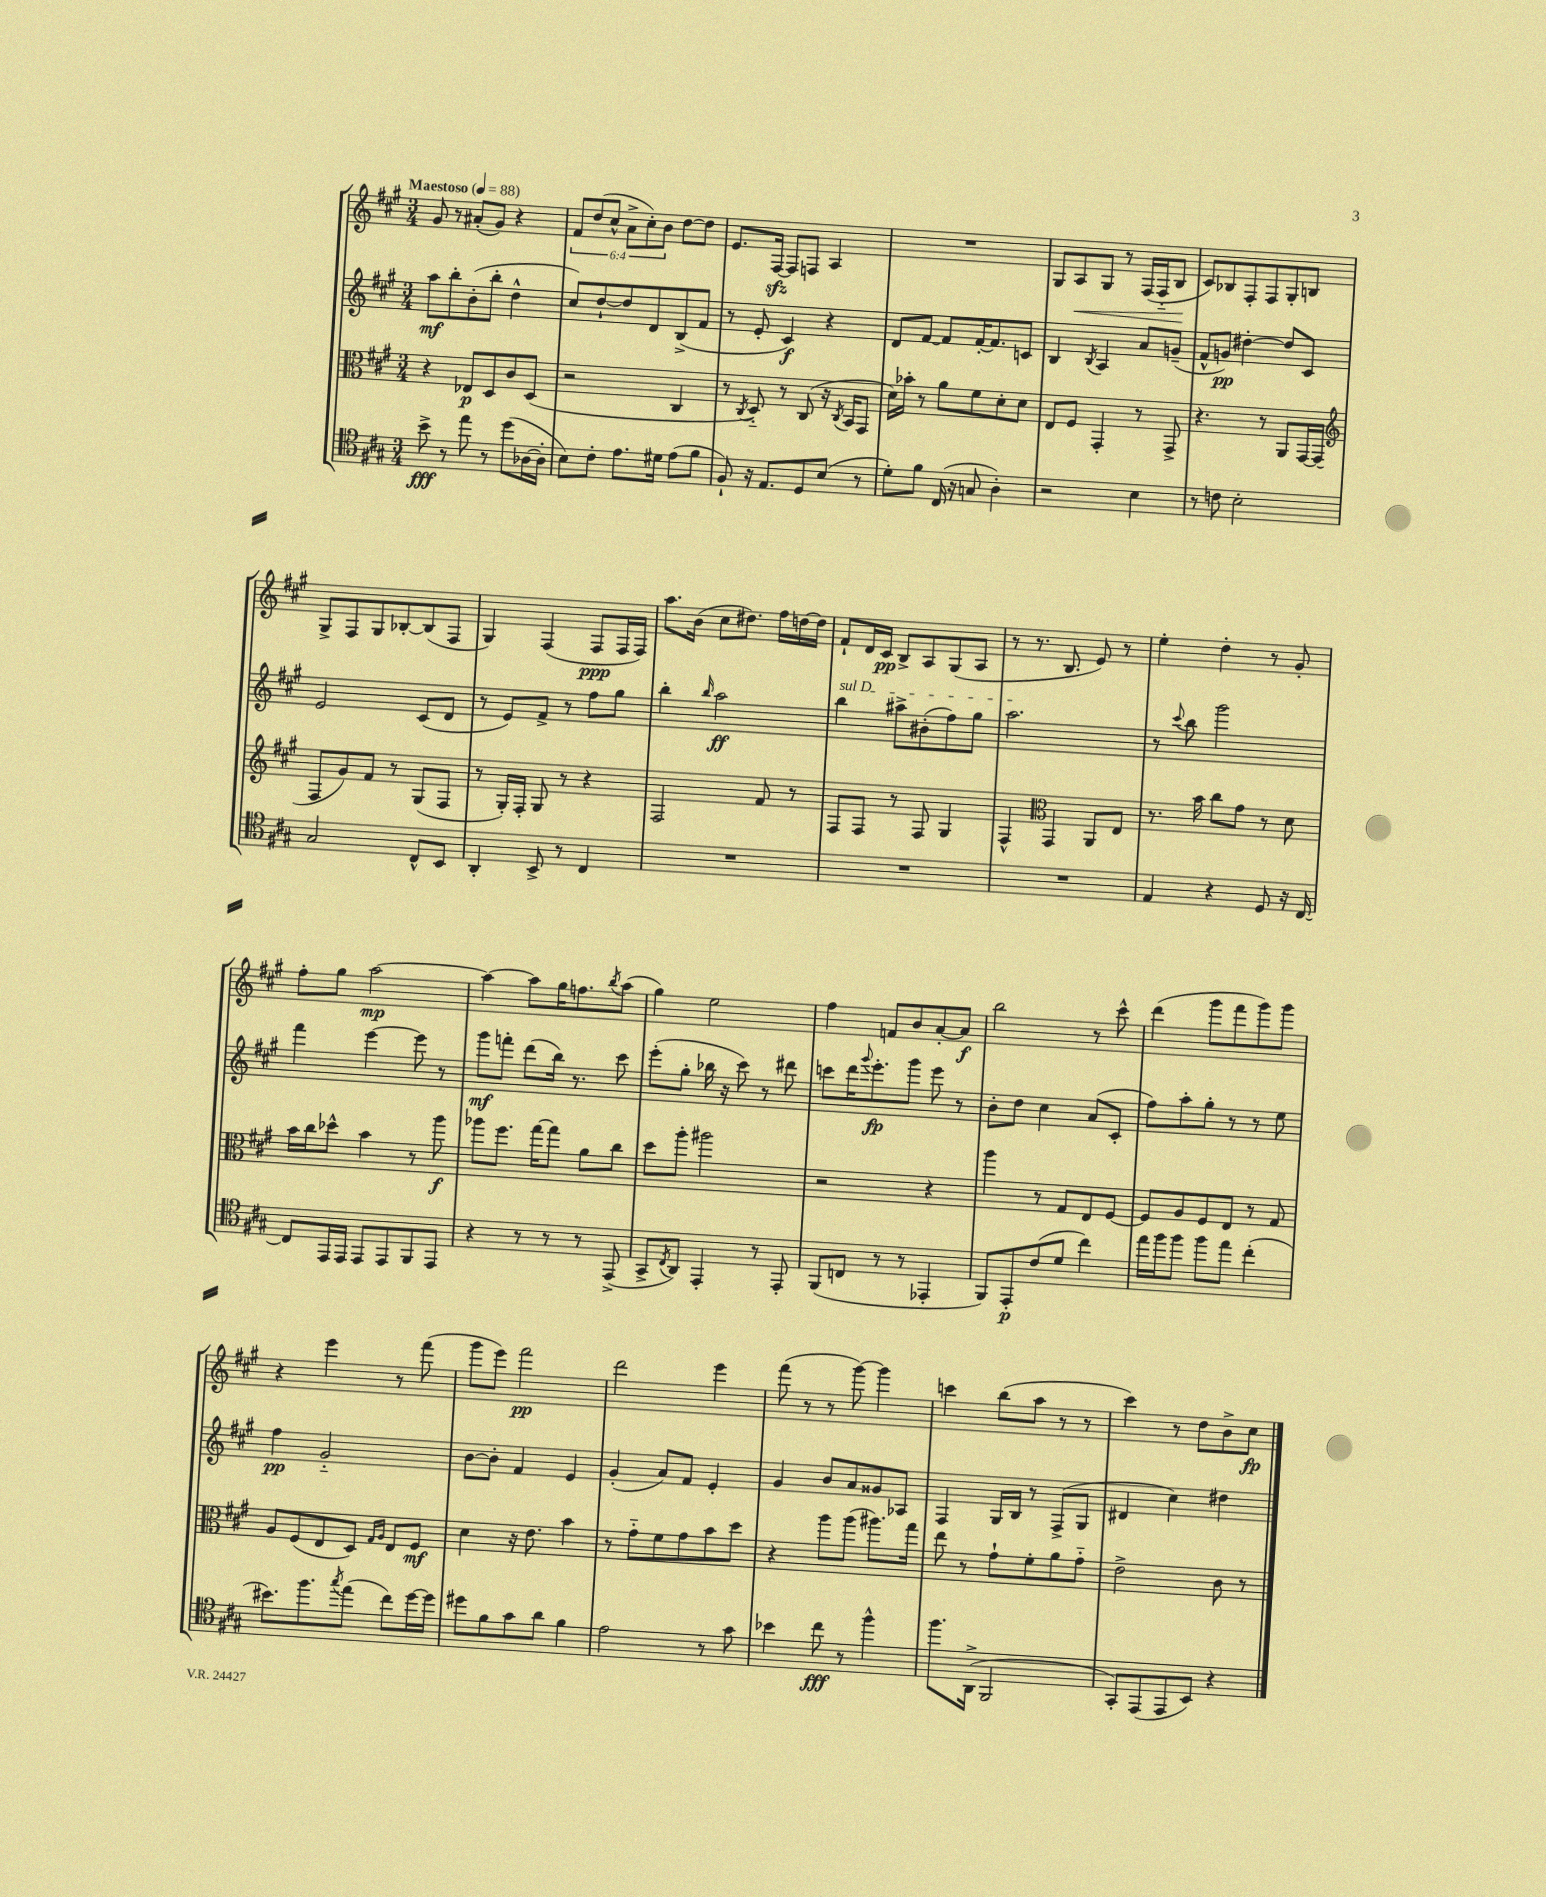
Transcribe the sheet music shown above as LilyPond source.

<<
\new StaffGroup <<
\new Staff = "s0" {
    \clef treble \key a \major \numericTimeSignature \time 3/4 \override Staff.TupletNumber.text = #tuplet-number::calc-fraction-text \tempo "Maestoso" 4 = 88
    gis'8 r8 ais'8-.( gis'8) r4 |
    \tuplet 6/4 { fis'8 d''8( cis''8-^ a'8-> cis''8-.) b'8 } d''8~ d''8 |
    e'8. fis16~\sfz fis8 f8 a4 |
    R2. |
    gis8 a8\< gis8 r8 fis16( fis16-_ b8\! |
    cis'8) bes8 fis8-. fis8 gis8-. b8 |
    gis8-> fis8 gis8 bes8~-. bes8( fis8 |
    gis4) fis4( fis8\ppp fis16 fis16) |
    a''8. b'16( cis''8 dis''8.) fis''16 d''16~ d''16 |
    fis'8-! d'16 cis'16\pp b8-> a8 gis8( a8 |
    r8 r8. b8. e'8) r8 |
    e''4-. d''4-. r8 gis'8-. |
    fis''8-. gis''8 a''2~\mp |
    a''4~ a''8 gis''16 f''8. \acciaccatura { b''8 } a''8( |
    gis''4) e''2 |
    fis''4 f'8 b'8 a'8~-. a'8\f |
    b''2 r8 cis'''8-^ |
    d'''4( gis'''8 fis'''8 gis'''8) gis'''8 |
    r4 e'''4 r8 fis'''8( |
    gis'''8 e'''8) fis'''2\pp |
    d'''2 e'''4 |
    fis'''8( r8 r8 gis'''8~) gis'''4 |
    c'''4 b''8( a''8 r8 r8 |
    cis'''4) r8 d''8 b'8-> cis''8\fp \bar "|." |
}
\new Staff = "s1" {
    \clef treble \key a \major \numericTimeSignature \time 3/4
    a''8\mf b''8-. b'8-.( b''8-. d''4-^ |
    cis''8) d''8~-! d''8 d'8 b8->( fis'8 |
    r8 e'8-. cis'4\f) r4 |
    d'8 fis'8~ fis'8 fis'16~-. fis'8. c'8 |
    b4 \acciaccatura { b8 } a4 a'8 g'8--( |
    fis'8-^ g'8\pp) dis''4~-. dis''8 cis'8 |
    e'2 cis'8( d'8 |
    r8 e'8) fis'8-> r8 fis''8 gis''8 |
    b''4-. \grace { b''16 } a''2\ff |
    \once \override TextSpanner.bound-details.left.text = \markup { \italic "sul D" } b''4\startTextSpan ais''8-> bis'8-.( fis''8) gis''8 |
    a''2.\stopTextSpan |
    r8 \appoggiatura { cis'''8 } b''8 gis'''2 |
    fis'''4 e'''4~ e'''8 r8 |
    gis'''8\mf f'''8-. d'''8( b''16) r8. cis'''8 |
    e'''8-.( gis''8-. bes''16 r16 cis'''8) r8 dis'''8 |
    c'''8 d'''16 \appoggiatura { gis'''8 } e'''8.-.\fp gis'''8 e'''8 r8 |
    b'8-. d''8 cis''4 a'8( cis'8-. |
    fis''8) a''8-. gis''8-. r8 r8 e''8 |
    fis''4\pp gis'2-_ |
    b'8~ b'8-. fis'4 e'4 |
    gis'4-.( a'8) fis'8 e'4-. |
    gis'4 b'8 a'8 gisis'8 aes8 |
    fis4 gis16 b16 r8 fis8->( gis8 |
    dis'4 cis''4) dis''4 \bar "|." |
}
\new Staff = "s2" {
    \clef alto \key a \major \numericTimeSignature \time 3/4
    r4 ees8\p d8 cis'8 d8( |
    r2 cis4 |
    r8 \acciaccatura { cis8 } d8-_) r8 cis8( r16 \acciaccatura { cis8 } b,16 gis,8 |
    d'16) bes'16-. r8 a'8 fis'8 d'8-. d'8 |
    e8 fis8 gis,4-. r8 gis,8-> |
    r4. r8 a,8 gis,16~ gis,16( |
    \clef treble fis8 gis'8) fis'8 r8 gis8( fis8 |
    r8 gis16-.) fis16-. gis8 r8 r4 |
    fis2 fis'8 r8 |
    fis8 fis8 r8 fis8 gis4 |
    fis4-^ \clef alto gis,4 a,8 e8 |
    r8. b'16 cis''8 gis'8 r8 d'8 |
    b'16 cis''16 des''8-^ b'4 r8 a''8\f |
    aes''8 fis''8. gis''16~ gis''8 a'8 cis''8 |
    d''8 a''8-. ais''2 |
    r2 r4 |
    a''4 r8 gis8 e8 fis8~ |
    fis8 a8 fis8 e8 r8 gis8 |
    a8 fis8( e8 d8) \grace { gis16 a16 } e8 fis8\mf |
    d'4 r16 e'8. b'4 |
    r8 gis'8-_ fis'8 gis'8 b'8 d''8 |
    r4 a''8 a''8( ais''8.) gis''16 |
    e''8 r8 gis'8-! fis'8-. a'8 gis'8-_ |
    e'2-> cis'8 r8 \bar "|." |
}
\new Staff = "s3" {
    \clef tenor \key a \major \numericTimeSignature \time 3/4
    b'8->\fff r8 e''8 r8 d''8( aes16~ aes16-. |
    b8) cis'8-. e'8. dis'16 e'8( fis'8 |
    fis8-!) r16 e8. d8 b8( r8 |
    d'8-.) fis'8 cis16( r16 g8 a4-.) |
    r2 b4 |
    r8 c'8 b2-. |
    gis2 cis8-^ b,8 |
    a,4-. b,8-> r8 cis4 |
    R2. |
    R2. |
    R2. |
    e4 r4 d8 r16 cis16~ |
    cis8 e,16 e,16 e,8 e,8 fis,8 e,8 |
    r4 r8 r8 r8 e,8->( |
    gis,8-> \acciaccatura { cis8 } a,8) e,4-. r8 e,8-. |
    fis,8( c8 r8 r8 ees,4-. |
    fis,8) e,8-.\p cis'8( d'8 cis''4) |
    e''16 fis''16 fis''8 fis''8 e''8 cis''4-.( |
    bis'8.) fis''8. \acciaccatura { gis''8 } e''8( cis''8) d''16~ d''16 |
    dis''8 fis'8 gis'8 a'8 fis'4 |
    e'2 r8 gis'8 |
    bes'4 cis''8\fff r8 fis''4-^ |
    fis''8. a,16->( fis,2 |
    gis,8-.) e,8( e,8 b,8) r4 \bar "|." |
}
>>
>>
\layout { \context { \Score \remove "Bar_number_engraver" } }
